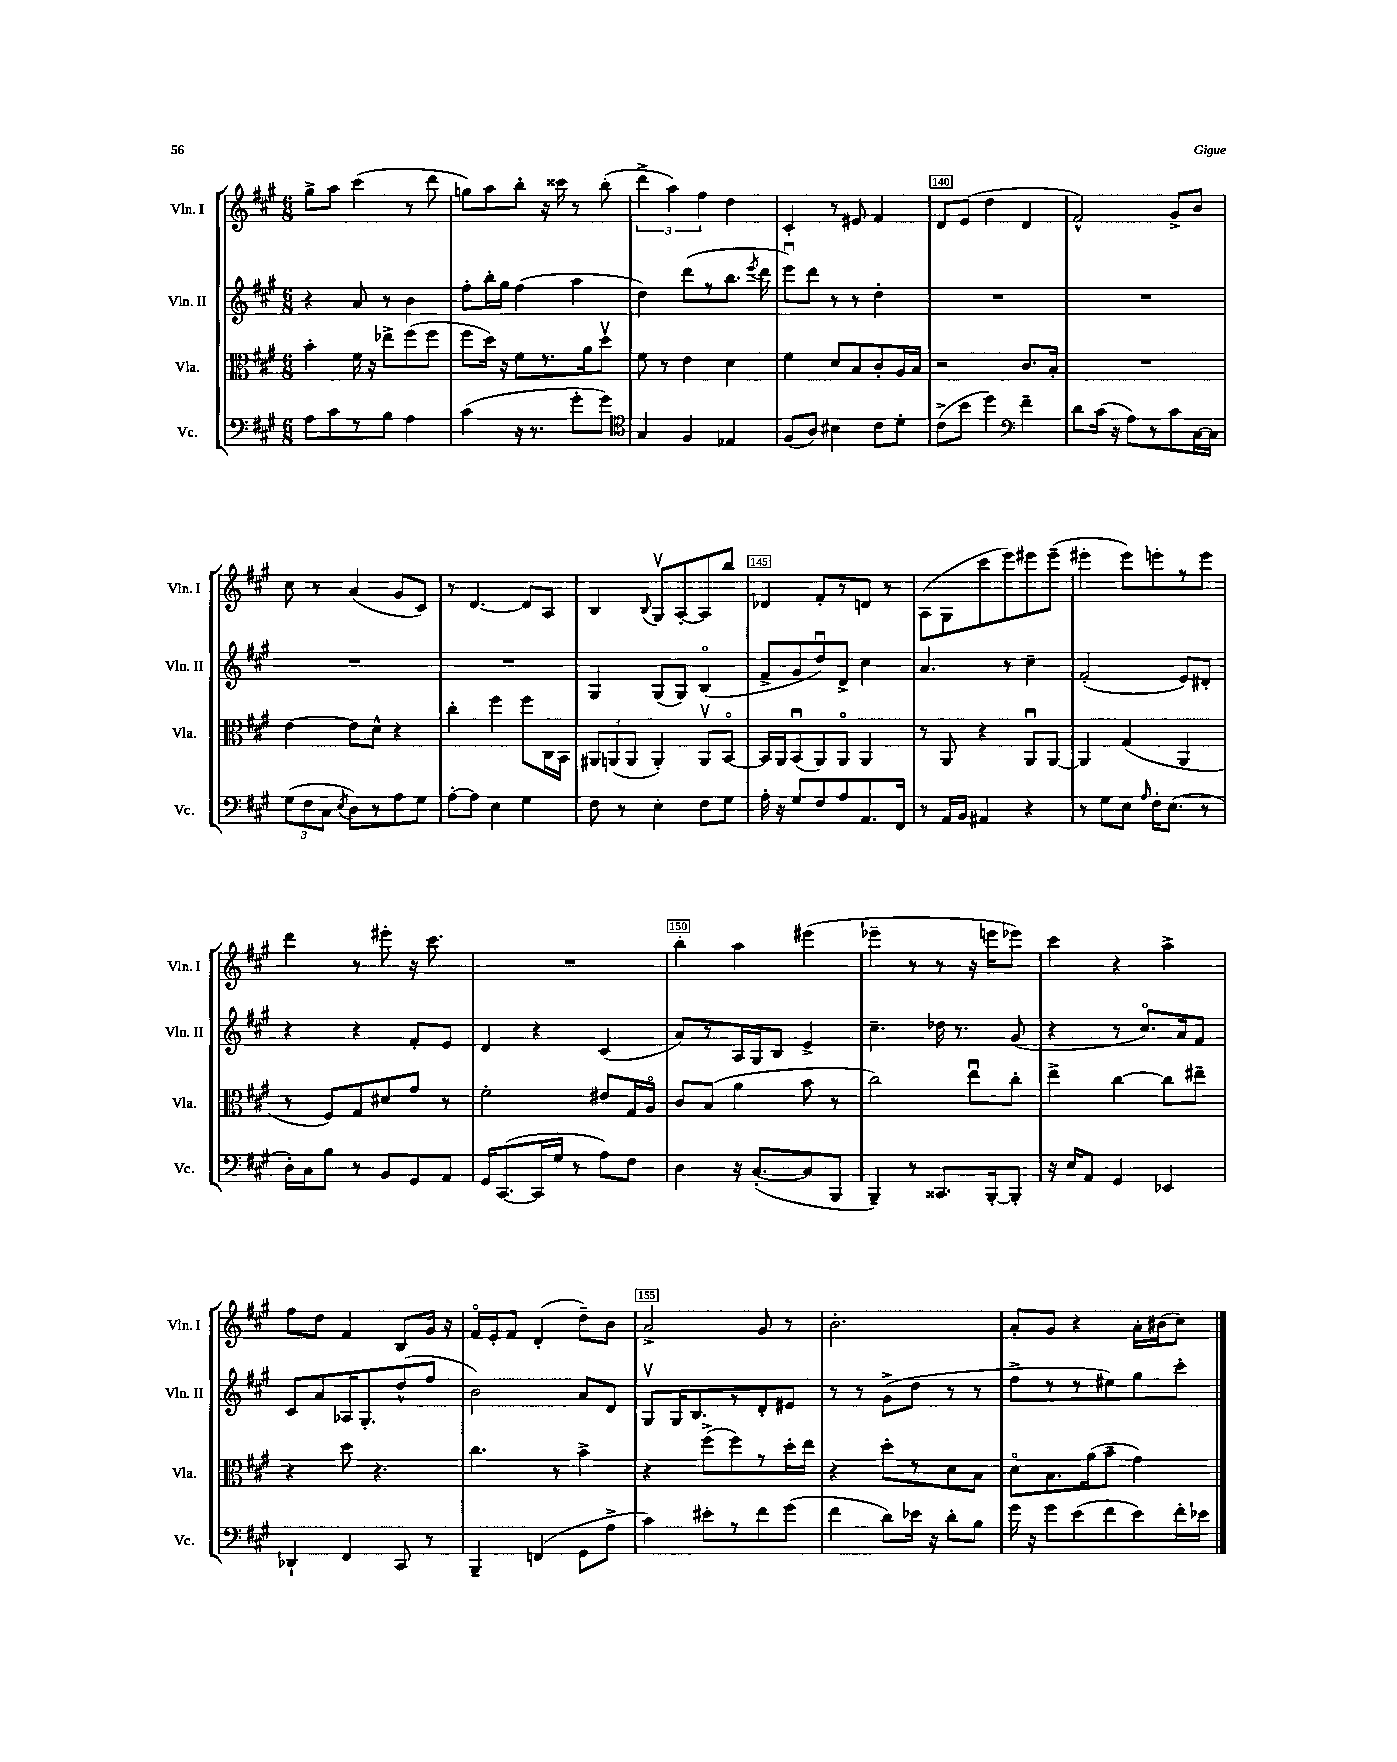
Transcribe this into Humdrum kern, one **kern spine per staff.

**kern	**kern	**kern	**kern
*staff4	*staff3	*staff2	*staff1
*clefF4	*clefC3	*clefG2	*clefG2
*k[f#c#g#]	*k[f#c#g#]	*k[f#c#g#]	*k[f#c#g#]
*M6/8	*M6/8	*M6/8	*M6/8
8A\L	4b'\	4r	8gg#^\L
8c#\	.	.	8aa\J
8r	16f#\	8a/	(4ccc#\
.	16r	.	.
8B\J	8ee-^\L	8r	.
4A\	(8ff#\	4b\	8r
.	8ff#\J	.	8ddd\
=	=	=	=
(4c#\	8ff#\L	8ff#'\L	8gg\L)
.	16dd\Jk)	16bb'\L	8aa\
.	16r	16gg#\JJ	.
16r	8f#\L	(4ff#\	8bb'\J
8.r	.	.	.
.	8.r	.	16r
.	.	.	16ccc##\
8g#'\L	.	4aa\	8r
.	16a\k	.	.
8g#\J)	8ddv\J	.	(8bb'\
=	=	=	=
*clefC4	*	*	*
4G#/	8f#\	4dd\)	6ddd^\
.	8r	.	.
.	.	.	6aa\)
4F#/	4e\	(8ddd\L	.
.	.	.	6ff#\
.	.	8r	.
4E-/	4d\	8.bb\J	4dd\
.	.	8qeee/	.
.	.	16ddd\	.
=	=	=	=
(8F#/L	4f#\	8eeeu\L)	4c#'/
8A/J)	.	8ddd\J	.
4B#\	8d/L	8r	8r
.	8B/	8r	8e#/
8c#\L	8c#'/	4dd'\	4f#/
8d'\J	16A/L	.	.
.	16B/JJ	.	.
=	=	=	=
(8c#^\L	2r	2.r	8d/L
8b\J	.	.	(8e/J
4dd\)	.	.	4dd\
*clefF4	*	*	*
4f#~\	8.c#/L	.	4d/
.	16B'/Jk	.	.
=	=	=	=
8d\L	2.r	2.r	2f#^^/)
(16c#\Jk	.	.	.
16r	.	.	.
8A\L)	.	.	.
8r	.	.	.
8c#\	.	.	8g#^/L
[16C#\L	.	.	8b/J
16C#\]JJ	.	.	.
=	=	=	=
(12G#\L	[4e\	2.r	8cc#\
12F#\	.	.	.
.	.	.	8r
12C#\J	.	.	.
8qE/	.	.	.
8D\L)	8e\]L	.	(4a/
8r	8d^^\J	.	.
8A\	4r	.	8g#/L
8G#\J	.	.	8c#/J)
=	=	=	=
[8A'\L	4cc#'\	2.r	8r
8A\]J	.	.	[4.d/
4E\	4ff#\	.	.
4G#\	8ff#\L	.	8d/]L
.	16C#\L	.	8A/J
.	16BB\JJ	.	.
=	=	=	=
8F#\	12AA#/L	4G#/	4B/
.	(12AA/	.	.
8r	.	.	.
.	12AA/J	.	.
.	.	.	8qqB/
4E'\	4AA'/)	(8G#/L	8G#v/L
.	.	8G#/J)	[8A'/
8F#\L	8AAv/L	(4Bo/	8A/]
8G#\J	[8BBo/J	.	8bb/J
=	=	=	=
16A'\	16BB/]LL	8f#^/L	4d-/
16r	16AA/J	.	.
8G#/L	(8BBu/	8g#/	.
8F#/	8AA/)	8ddu/)	8f#'/L
8A/	8AAo/J	8d^/J	8r
8.AA/	4AA/	4cc#\	8d/J
.	.	.	8r
16FF#/Jk	.	.	.
=	=	=	=
8r	8r	4.a/	(8A\L
16AA/LL	8AA/	.	8G#\
16BB/JJ	.	.	.
4AA#/	4r	.	8ccc#\
.	.	8r	8eee\)
4r	8AAu/L	4cc#~\	8eee#\
.	[8AA/J	.	(8eee#~\J
=	=	=	=
8r	4AA/]	(2f#'/	4eee#'\
8G#\L	.	.	.
8E\J	(4G#/	.	8eee#\L)
16qqA/	.	.	.
16F#'\LK	.	.	8eee'\
(8.E\J	.	.	.
.	4AA/	8e/L)	8r
8r	.	8d#'/J	8eee\J
=	=	=	=
16D'\LL)	8r	4r	4ddd\
16C#\J	.	.	.
8B\J	8F#/L)	.	.
8r	8G#/	4r	8r
8BB/L	8d#/	.	8eee#'\
8GG#/	8g#/J	8f#'/L	16r
.	.	.	8.ccc#\
8AA/J	8r	8e/J	.
=	=	=	=
16GG#/LK	2f#'\	4d/	2.r
([8.CC#/	.	.	.
16CC#/]L	.	4r	.
16G#/JJ	.	.	.
8r	.	.	.
8A\L)	8e#/L	(4c#/	.
8F#\J	16G#/L	.	.
.	16Ao/JJ	.	.
=	=	=	=
4D\	8c#/L	8a/L)	4bb'\
.	(8B/J	8r	.
16r	4a\	16A/L	4aa\
([8.C#'/L	.	16G#/J	.
.	.	8B/J	.
8C#/]	8b\	4e^/	(4eee#\
8BBB/J	8r	.	.
=	=	=	=
4BBB~/)	2cc#\)	4.cc#~\	4eee-~\
8r	.	.	8r
8.CC##/L	.	16dd-\	8r
.	.	8.r	.
.	8eeu\L	.	16r
[16BBB'/k	.	.	16eee\LK
8BBB'/]J	8cc#'\J	(8g#/	8eee-\J)
=	=	=	=
16r	4ee^\	4r	4ccc#\
16E/LK	.	.	.
8AA/J	.	.	.
4GG#/	[4cc#\	8r	4r
.	.	8.cc#o/L)	.
4EE-/	8cc#\]L	.	4aa^\
.	.	16a/k	.
.	8ee#~\J	8f#/J	.
=	=	=	=
4DD-`/	4r	8c#/L	8ff#\L
.	.	8a/	8dd\J
4FF#/	8dd\	16A-/K	4f#/
.	.	8.G#'/	.
.	4.r	.	.
8CC#/	.	(8dd^^/	8B/L
8r	.	8ff#/J	16g#/Jk
.	.	.	16r
=	=	=	=
4BBB~/	4.cc#\	2b\)	16f#o/LL
.	.	.	16e'/J
.	.	.	8f#/J
(4FF/	.	.	(4d'/
.	8r	.	.
8GG#\L	4b^\	8a/L	8dd~\L)
8A^\J	.	8d/J	8b\J
=	=	=	=
4c#\)	4r	8G#v/L	2a^/
.	.	16G#/K	.
.	.	8.B/	.
8e#'\L	(8ff#^\L	.	.
8r	8ff#\)	8r	.
8f#\	8r	8d'/	8g#/
(8g#\J	16dd'\L	8e#/J	8r
.	16ee\JJ	.	.
=	=	=	=
4f#\	4r	8r	2.b'\
.	.	8r	.
8d\L)	8dd'\L	(8g#^\L	.
16e-\Jk	8r	8dd\J	.
16r	.	.	.
8d'\L	8d\	8r	.
8B\J	8B\J	8r	.
=	=	=	=
16g#\	8do\L	8ff#^\L	8a'/L
16r	.	.	.
8g#\L	8.B\	8r	8g#/J
(8e\	.	8r	4r
.	(16a\k	.	.
8f#\	8b~\J	8ee#\)	.
8e\)	4g#\)	8gg#\	16a'\LL
.	.	.	(16b#\J
16f#'\L	.	8ccc#'\J	8cc#\J)
16e-\JJ	.	.	.
==	==	==	==
*-	*-	*-	*-
